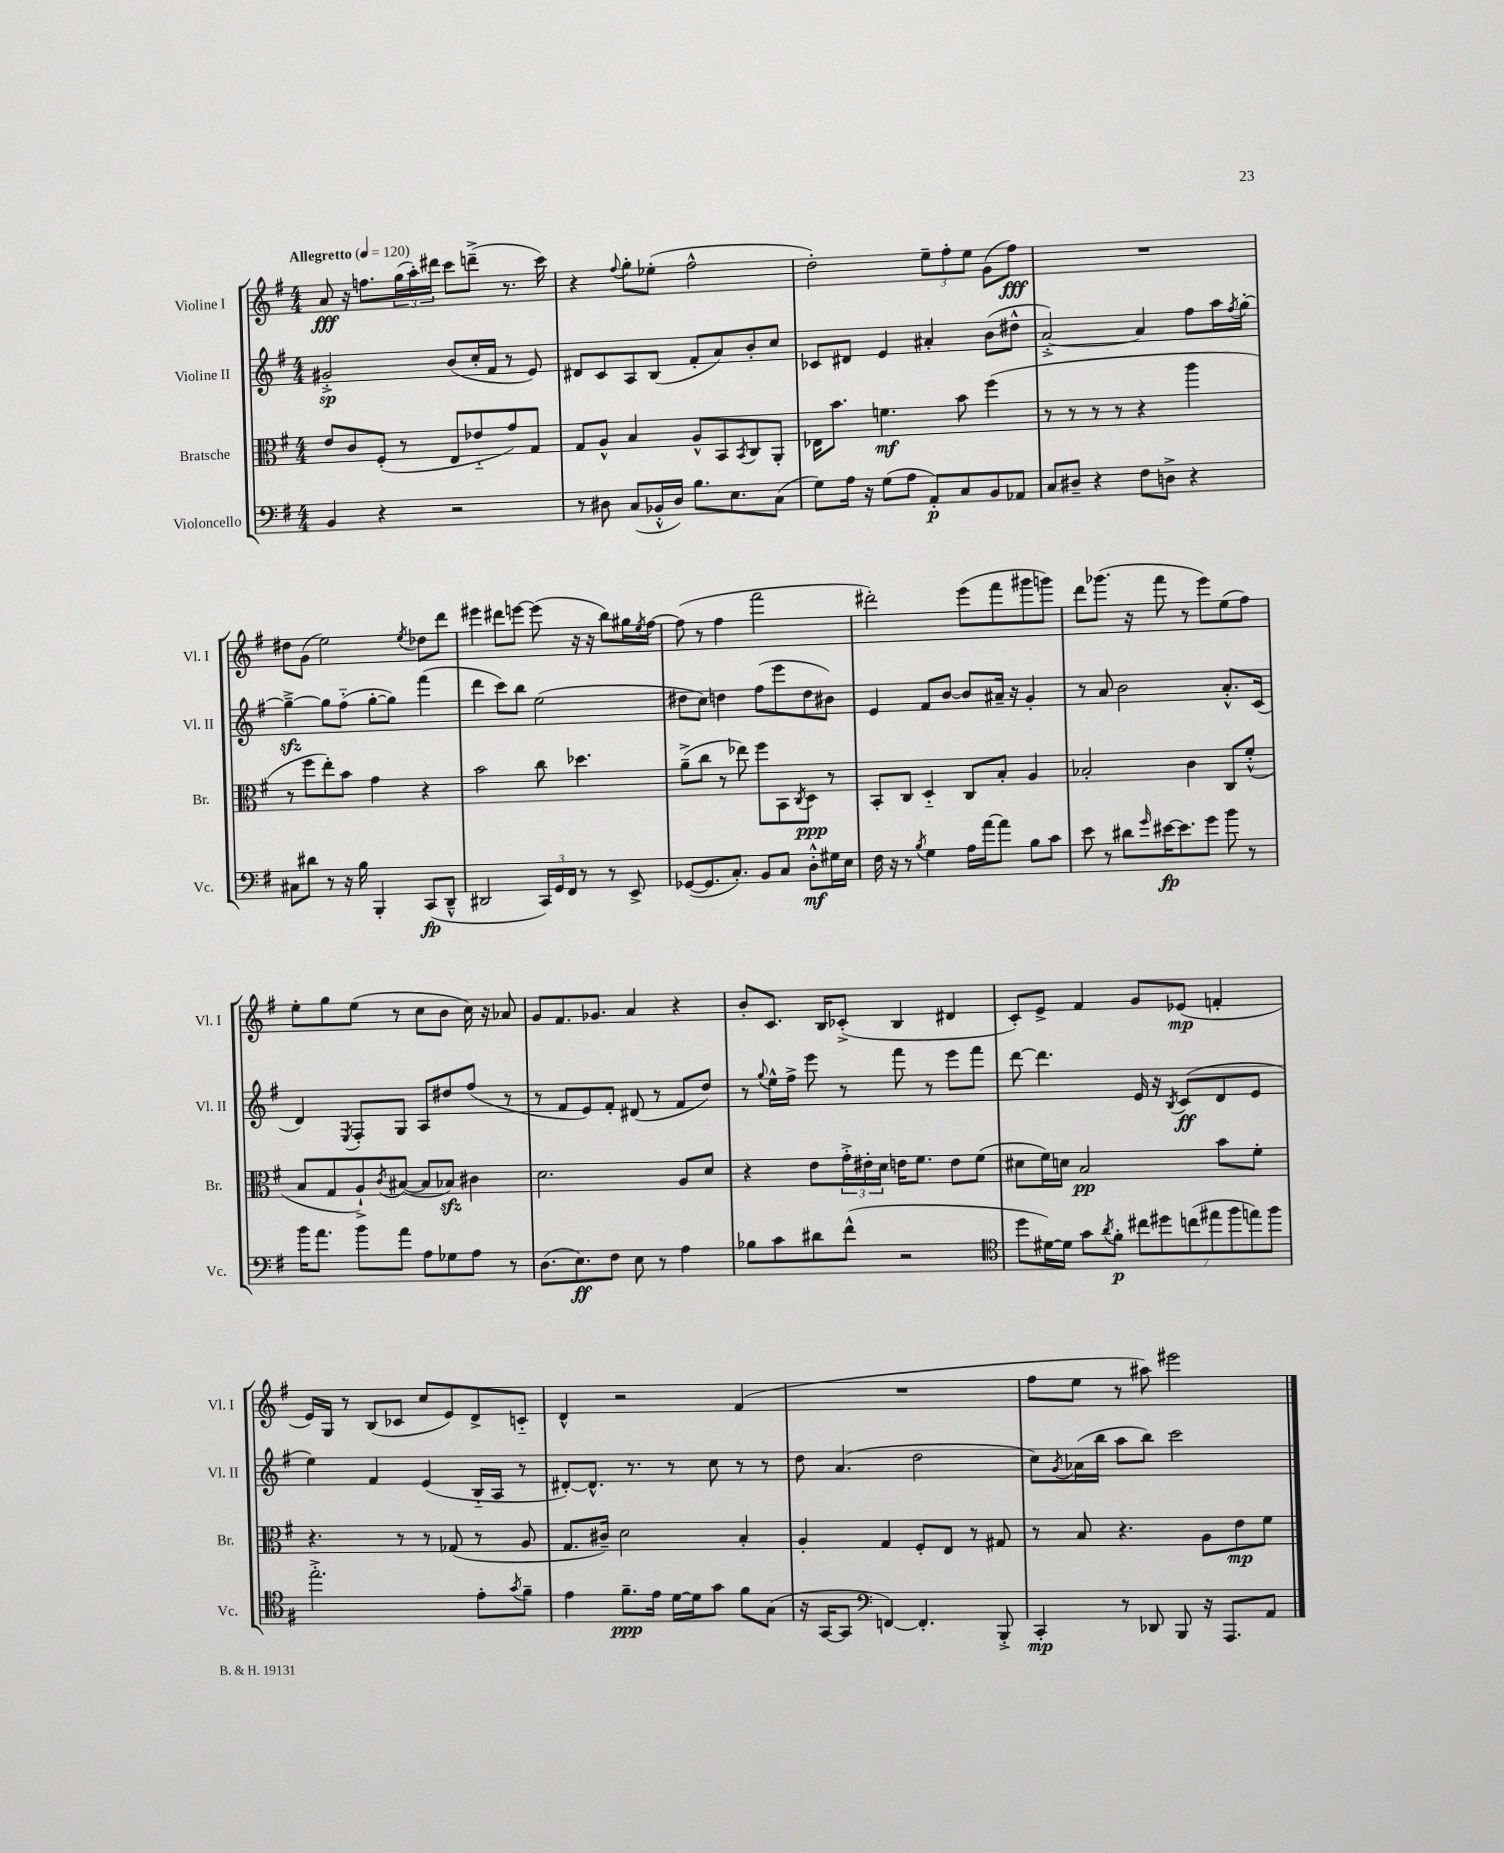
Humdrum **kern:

**kern	**dynam	**kern	**dynam	**kern	**dynam	**kern	**dynam
*part4	*part4	*part3	*part3	*part2	*part2	*part1	*part1
*staff4	*staff4	*staff3	*staff3	*staff2	*staff2	*staff1	*staff1
*I"Violoncello	*	*I"Bratsche	*	*I"Violine II	*	*I"Violine I	*
*I'Vc.	*	*I'Br.	*	*I'Vl. II	*	*I'Vl. I	*
*clefF4	*	*clefC3	*	*clefG2	*	*clefG2	*
*k[f#]	*	*k[f#]	*	*k[f#]	*	*k[f#]	*
*M4/4	*	*M4/4	*	*M4/4	*	*M4/4	*
*MM120	*	*MM120	*	*MM120	*	*MM120	*
=1	=1	=1	=1	=1	=1	=1	=1
!	!	!	!	!	!	!LO:TX:a:B:t=Allegretto	!
4BB/	.	8e/L	.	2g#X'^/	sp	8a/	fff
.	.	8c/	.	.	.	16r	.
.	.	.	.	.	.	8.ffn\L	.
4r	.	(8F#'/J	.	.	.	.	.
.	.	8r	.	.	.	(24gg\L	.
.	.	.	.	.	.	24aa'\)	.
.	.	.	.	.	.	24ddd#X\JJ	.
2r	.	8E/L	.	(8b/L	.	8ccc\L	.
.	.	8e-X/	.	16cc'/L	.	(8dddn~^\J	.
.	.	.	.	16f#/JJ	.	.	.
.	.	8g/)	.	8r	.	8.r	.
.	.	8G/J	.	8e/)	.	.	.
.	.	.	.	.	.	16ccc\)	.
=2	=2	=2	=2	=2	=2	=2	=2
8r	.	8G/L	.	8d#X/L	.	4r	.
8D#X\	.	8A^^/J	.	8c/	.	.	.
.	.	.	.	.	.	8qqff#/	.
(8C/L	.	4B/	.	8A/	.	8gg'\L	.
16BB-X'^^/L	.	.	.	(8B/J	.	(8ee-X'\J	.
16D#/JJ)	.	.	.	.	.	.	.
8.B\L	.	8A^^/L	.	8f#'/L	.	2ff#^^\	.
.	.	8BB/	.	8a/)	.	.	.
8.E\	.	.	.	.	.	.	.
.	.	8qBB/	.	.	.	.	.
.	.	8C/	.	8b'/	.	.	.
(8C\J	.	8AA'/J	.	8cc/J	.	.	.
=3	=3	=3	=3	=3	=3	=3	=3
8G\L)	.	16E-X\KL	.	8c-X/L	.	2dd'\)	.
.	.	8.b\J	.	.	.	.	.
16A\Jk	.	.	.	8d#X/J	.	.	.
16r	.	.	.	.	.	.	.
(8G\L	.	4.fn\	mf	4e/	.	.	.
8A\J	.	.	.	.	.	.	.
8AA'/L)	p	.	.	4a#X'/	.	12ee~\L	.
.	.	.	.	.	.	12ff#'\	.
8C/	.	8b\	.	.	.	.	.
.	.	.	.	.	.	12ee\J	.
8BB/	.	(4ff#\	.	(8b\L	.	(8g\L	.
8AA-X/J	.	.	.	8dd#X^^\J	.	8ff#\J)	fff
=4	=4	=4	=4	=4	=4	=4	=4
8C/L	.	8r	.	[2a'^/)	.	1r	.
8D#X~/J	.	8r	.	.	.	.	.
4r	.	8r	.	.	.	.	.
.	.	8r	.	.	.	.	.
8F#\L	.	4r	.	4a/]	.	.	.
8Dn^\J	.	.	.	.	.	.	.
4r	.	4aa\	.	8ff#\L	.	.	.
.	.	.	.	16aa\L	.	.	.
.	.	.	.	8qff#/	.	.	.
.	.	.	.	[16gg'\JJ	.	.	.
!!LO:LB:g=z
=5	=5	=5	=5	=5	=5	=5	=5
8C#X\L	.	8r	.	4ggzz~^\_	.	8dd#X\L	.
8d#X\J	.	8ff#\L	.	.	.	(8g\J	.
8r	.	8ee'\)	.	8gg\L]	.	2ee\)	.
16r	.	8b\J	.	(8ff#\J	.	.	.
16B\	.	.	.	.	.	.	.
4BBB'/	.	4g\	.	[8gg'\L	.	.	.
.	.	.	.	8gg\J])	.	.	.
.	.	.	.	.	.	8qee/	.
(8CC/L	fp	4r	.	(4fff#\	.	8dd-X\L	.
8DD~^^/J	.	.	.	.	.	8ddd\J	.
=6	=6	=6	=6	=6	=6	=6	=6
2DD#X/	.	2b\	.	4ddd\	.	4eee#X\	.
.	.	.	.	8ccc\L)	.	8ddd#X\L	.
.	.	.	.	8bb\J	.	[8eeen\J	.
24CC/LL)	.	8cc\	.	(2ee\	.	(8eee\]	.
24GG/	.	.	.	.	.	.	.
24FF#/JJ	.	.	.	.	.	.	.
8r	.	4.dd-X\	.	.	.	16r	.
.	.	.	.	.	.	16r	.
8r	.	.	.	.	.	8bb\L)	.
8EE^/	.	.	.	.	.	16gg#X\L	.
.	.	.	.	.	.	8qee/	.
.	.	.	.	.	.	[16ff#\JJ	.
=7	=7	=7	=7	=7	=7	=7	=7
([8GG-X/L	.	(8a~^\L	.	8dd#X\L	.	(8ff#\]	.
8.GG-/]	.	8cc\J	.	8cc\J)	.	8r	.
.	.	8r	.	4ddn\	.	4ff#\	.
8.C'/J)	.	.	.	.	.	.	.
.	.	8ee-X\)	.	.	.	.	.
8BB/L	.	8ff#\L	.	(8ff#\L	.	2fff#\	.
8C/J	.	8BB\	.	8eee\	.	.	.
.	.	8qC/	.	.	.	.	.
8D'^^\L	mf	8D\J	ppp	8dd\	.	.	.
16G#X\L	.	8r	.	8b#X\J)	.	.	.
16E\JJ	.	.	.	.	.	.	.
=8	=8	=8	=8	=8	=8	=8	=8
16F#\	.	8BB'/L	.	4e/	.	2ddd#X'\)	.
16r	.	.	.	.	.	.	.
8r	.	8C/J	.	.	.	.	.
8qB/	.	.	.	.	.	.	.
4G\	.	4D/	.	8f#/L	.	.	.
.	.	.	.	[8b/J	.	.	.
16A\LL	.	8C/L	.	8b/L]	.	(8eee\L	.
[16a\J	.	.	.	.	.	.	.
8a\J]	.	8B'/J	.	16a#X~/Jk	.	8fff#\	.
.	.	.	.	16r	.	.	.
8B\L	.	4A/	.	4g'/	.	8ggg#X\	.
8c\J	.	.	.	.	.	8gggn\J)	.
=9	=9	=9	=9	=9	=9	=9	=9
8e\	.	2B-X'/	.	8r	.	8ddd\L	.
8r	.	.	.	8a/	.	(8.ggg-X\J	.
8d#X\L	.	.	.	2b\	.	.	.
.	.	.	.	.	.	16r	.
16qqg/	.	.	.	.	.	.	.
[16e#X\K	fp	.	.	.	.	8fff#\	.
8.e#\]	.	.	.	.	.	.	.
.	.	4c\	.	.	.	8r	.
8g\J	.	.	.	.	.	8eee\L)	.
8b\	.	8C/L	.	8.a'^^/L	.	(8ee\	.
8r	.	(8f#'^^/J	.	.	.	8ff#\J)	.
.	.	.	.	(16c/Jk	.	.	.
!!LO:LB:g=z
=10	=10	=10	=10	=10	=10	=10	=10
16b\KL	.	8B/L	.	4d/)	.	8ee'\L	.
8.a\J	.	.	.	.	.	.	.
.	.	8G/	.	.	.	8gg\	.
.	.	.	.	8qE/	.	.	.
8b\L	.	8A`^/)	.	8F#'/L	.	(8ee\J	.
.	.	8qc/	.	.	.	.	.
8a\J	.	([8B#X/J	.	8G/J	.	8r	.
8A\L	.	8B#/L]	.	8A/L	.	8cc\L	.
8G-X\	.	8B-Xzz/J)	.	8dd#X/	.	8b\J	.
8A\J	.	4c#X\	.	(8ff#/J	.	16cc\)	.
.	.	.	.	.	.	16r	.
8r	.	.	.	8r	.	8a-X/	.
=11	=11	=11	=11	=11	=11	=11	=11
(8.D\L	.	2.d\	.	8r	.	8g/L	.
.	.	.	.	8f#/L	.	8.f#/	.
8.E\)	ff	.	.	.	.	.	.
.	.	.	.	8e/)	.	.	.
.	.	.	.	.	.	8.g-X/J	.
8F#\J	.	.	.	8f#'/J	.	.	.
8E\	.	.	.	(8d#X/	.	4a/	.
8r	.	.	.	8r	.	.	.
4A\	.	8A/L	.	8f#/L	.	4r	.
.	.	8d/J	.	8dd/J)	.	.	.
=12	=12	=12	=12	=12	=12	=12	=12
8B-X\L	.	4r	.	8r	.	8b'/L	.
.	.	.	.	8qqgg/	.	.	.
8c\	.	.	.	16ee^^\LL	.	8.c/J	.
.	.	.	.	16ff#^\JJ	.	.	.
8d#X\	.	8e\L	.	8eee\	.	.	.
.	.	.	.	.	.	16B/KL	.
(8f#^^\J	.	24g'^\L	.	8r	.	(8c-X'^/J	.
.	.	24e#X'\	.	.	.	.	.
.	.	24d\JJ	.	.	.	.	.
2r	.	16en\KL	.	8fff#\	.	4B/	.
.	.	8.f#\J	.	.	.	.	.
.	.	.	.	8r	.	.	.
.	.	8e\L	.	8eee\L	.	4d#X/	.
.	.	(8f#\J	.	8fff#\J	.	.	.
=13	=13	=13	=13	=13	=13	=13	=13
*clefC4	*	*	*	*	*	*	*
8dd\L	.	8d#X\L	.	[8ddd\	.	8c'/L)	.
[16d#X\L)	.	16f#\L)	.	4.ddd\]	.	8e^/J	.
16d#\JJ]	.	16dn\JJ	.	.	.	.	.
8g\L	.	2B/	pp	.	.	4f#/	.
8qa/	.	.	.	.	.	.	.
8f#'\J	p	.	.	.	.	.	.
14cc#X\L	.	.	.	16e/	.	8g/L	.
.	.	.	.	16r	.	.	.
14dd#X\	.	.	.	.	.	.	.
.	.	.	.	8qB/	.	.	.
.	.	.	.	(8c/L	ff	(8e-X/J	mp
(14ccn\	.	.	.	.	.	.	.
14ee#X\	.	.	.	.	.	.	.
.	.	8b\L	.	8d/	.	4fn'/	.
14ff#\	.	.	.	.	.	.	.
14een\)	.	.	.	.	.	.	.
.	.	8f#'\J	.	8e/J	.	.	.
14ff#\J	.	.	.	.	.	.	.
!!LO:LB:g=z
=14	=14	=14	=14	=14	=14	=14	=14
2.ee'^\	.	4.r	.	4ee\)	.	16e/LL)	.
.	.	.	.	.	.	16G/JJ	.
.	.	.	.	.	.	8r	.
.	.	.	.	4f#/	.	(8B/L	.
.	.	8r	.	.	.	8c-X/J	.
.	.	8r	.	(4e/	.	8cc/L	.
.	.	(8G-X/	.	.	.	8e/)	.
8e'\L	.	8r	.	16B/LL	.	8d^/	.
.	.	.	.	16A/JJ	.	.	.
8qg/	.	.	.	.	.	.	.
8f#~\J	.	8A/	.	8r	.	8cn/J	.
=15	=15	=15	=15	=15	=15	=15	=15
4e\	.	8.G/L	.	[8d#X'/L)	.	4d^^/	.
.	.	.	.	8.d#^^/J]	.	.	.
.	.	16c#X~/Jk)	.	.	.	.	.
8.f#~\L	ppp	2d\	.	.	.	2r	.
.	.	.	.	8.r	.	.	.
16e\Jk	.	.	.	.	.	.	.
[16d\LL	.	.	.	8r	.	.	.
16d\J]	.	.	.	.	.	.	.
8g\J	.	.	.	8cc\	.	.	.
8f#\L	.	4B'/	.	8r	.	(4f#/	.
(8G\J	.	.	.	8r	.	.	.
=16	=16	=16	=16	=16	=16	=16	=16
16r	.	4A'/	.	8dd\	.	1r	.
[16GG/KL	.	.	.	.	.	.	.
8GG/J]	.	.	.	(4.a/	.	.	.
*clefF4	*	*	*	*	*	*	*
[4FFn/)	.	4G/	.	.	.	.	.
4.FF'/]	.	8F#'/L	.	2dd\	.	.	.
.	.	8E/J	.	.	.	.	.
.	.	8r	.	.	.	.	.
8BBB'^/	.	8G#X/	.	.	.	.	.
=17	=17	=17	=17	=17	=17	=17	=17
4CC'/	mp	8r	.	8cc\L)	.	8ff#\L	.
.	.	.	.	8qg/	.	.	.
.	.	8B/	.	(16a-X\L	.	8ee\J	.
.	.	.	.	16bb\JJ	.	.	.
8r	.	4.r	.	8aa\L	.	8r	.
8DD-X/	.	.	.	8bb\J)	.	8aa#X\)	.
8BBB/	.	.	.	2ccc\	.	2eee#X\	.
16r	.	8A\L	.	.	.	.	.
8.AAA/L	.	.	.	.	.	.	.
.	.	8e\	mp	.	.	.	.
8AA/J	.	8f#\J	.	.	.	.	.
==	==	==	==	==	==	==	==
*-	*-	*-	*-	*-	*-	*-	*-
